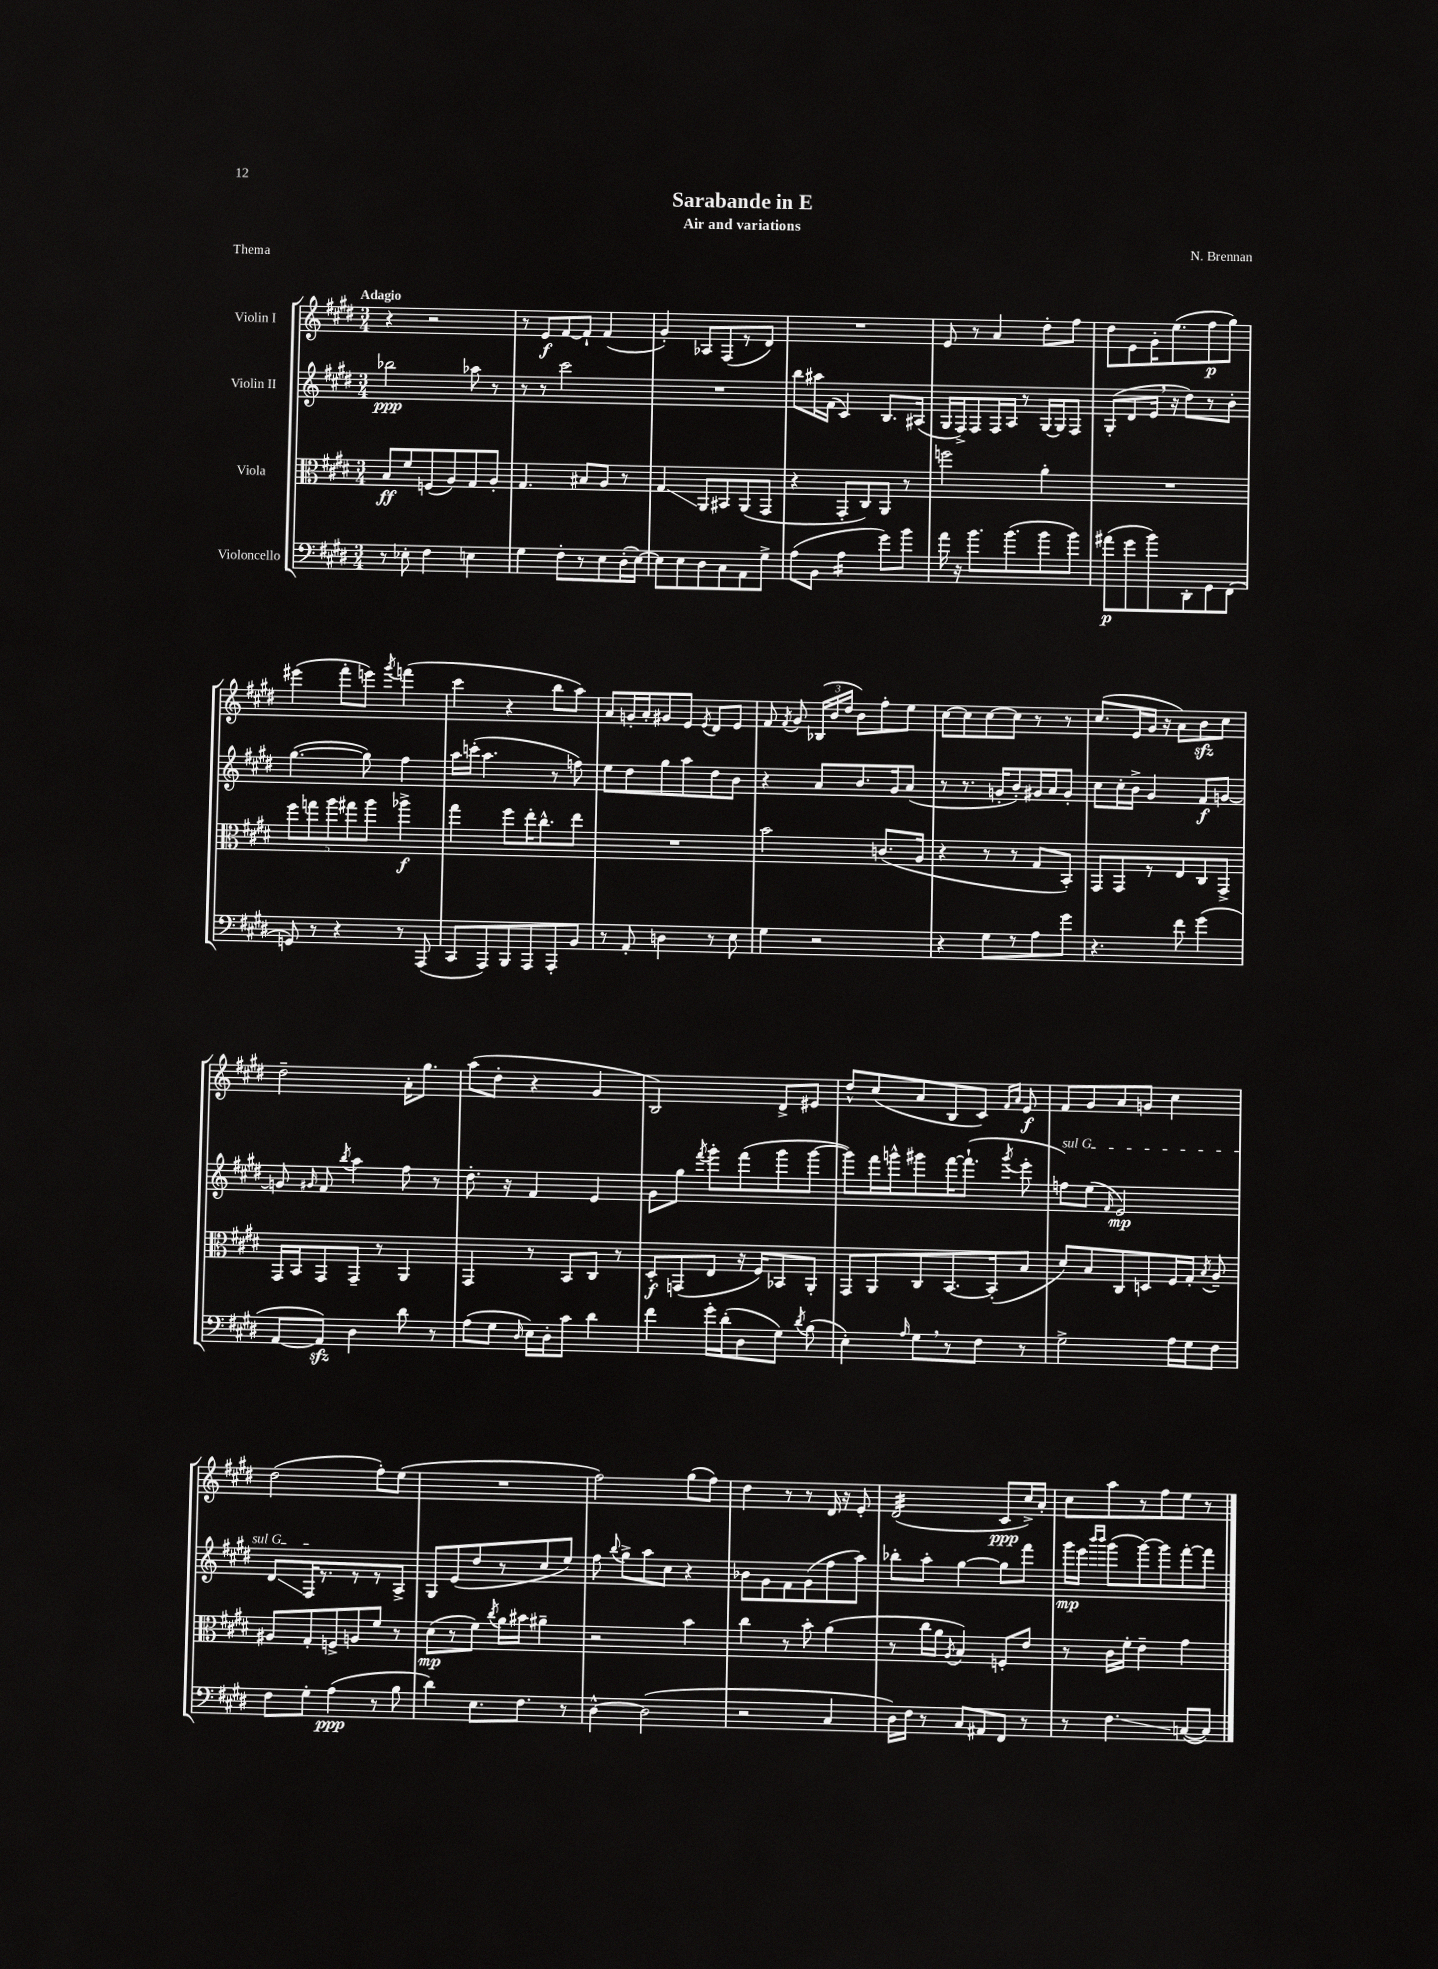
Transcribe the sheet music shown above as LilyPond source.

\header { title = "Sarabande in E" composer = "N. Brennan" subtitle = "Air and variations" piece = "Thema" }
<<
\new StaffGroup <<
\new Staff = "s0" \with { instrumentName = "Violin I" } {
    \clef treble \key e \major \numericTimeSignature \time 3/4 \tempo "Adagio"
    \autoBeamOff r4 r2 |
    r8 e'8[\f fis'8~ fis'8]-! fis'4( |
    gis'4-.) aes8[ fis8( r8 dis'8]) |
    R2. |
    e'8 r8 a'4 dis''8[-. fis''8] |
    dis''8[ e'8 gis'16-. e''8.( fis''8\p gis''8]) |
    eis'''4( fis'''8[-. e'''8]) \acciaccatura { gis'''8 } f'''4( |
    cis'''4 r4 b''8[ a''8]) |
    a'8[ g'16-. a'16-. gis'8 e'8] \acciaccatura { e'8 } dis'8[ e'8] |
    fis'8 \acciaccatura { fis'8 } gis'8 \tuplet 3/2 { bes16[( b'16 dis''16] } b'8[) fis''8-. e''8] |
    cis''8[~ cis''8 cis''8~ cis''8] r8 r8 |
    cis''8.[( e'16 gis'16] r16 a'8[) b'8\sfz cis''8] |
    dis''2-- a'16[-. gis''8.] |
    a''8[( dis''8]-. r4 gis'4 |
    b2) dis'8[-> eis'8] |
    dis''8[-^ cis''8( a'8 b8 cis'8]) \grace { fis'16[ a'16] } e'8\f |
    fis'8[ gis'8 a'8 g'8] cis''4 |
    dis''2( fis''8[-.) e''8]( |
    R2. |
    fis''2) gis''8[( fis''8]) |
    dis''4 r8 r8 dis'16 r16 e'8-. |
    dis'2:32( cis'8[\ppp cis''16->) a'16]-. |
    cis''8[ a''8 r8 fis''8 e''8] r8 \bar "|." |
}
\new Staff = "s1" \with { instrumentName = "Violin II" } {
    \clef treble \key e \major \numericTimeSignature \time 3/4
    \autoBeamOff bes''2\ppp aes''8 r8 |
    r8 r8 cis'''2 |
    R2. |
    b''8[ ais''16 fis'16]( cis'4) b8.[ ais16]( |
    gis16[ fis16->) fis8 fis16 a16] r8 gis16[~ gis16 fis8] |
    gis8[-.( dis'8 e'16] \breathe r16 dis''8[) r8 b'8]-. |
    gis''4.~( gis''8) fis''4 |
    a''16[ c'''16]-.( a''4. r8 f''8) |
    e''8[ dis''8 gis''8 a''8 dis''8 b'8] |
    r4 a'8[ b'8. gis'16 a'8]( |
    r8 r8. g'16[-. b'8-.) gis'16 a'16 gis'8]-. |
    cis''8[ cis''16-. b'16]-> gis'4 fis'8[\f g'8]~ |
    g'8 \grace { gis'16 } fis'8 \acciaccatura { b''8 } a''4 fis''8 r8 |
    dis''8.-. r16 fis'4 e'4 |
    gis'8[ gis''8] \acciaccatura { fis'''8 } gis'''8[-. fis'''8( gis'''8 gis'''8]~ |
    gis'''8[) fis'''16 g'''16-^ gis'''8 fis'''16~ fis'''8.]-!( \acciaccatura { gis'''8 } e'''8-. |
    \once \override TextSpanner.bound-details.left.text = \markup { \italic "sul G" } f''8[\startTextSpan) e''8]( \grace { fis'16 } e'2\mp) |
    dis'8[\glissando fis16\stopTextSpan r8. r8 r8 a8]-> |
    gis8[ e'8( dis''8 r8 cis''8 e''8]) |
    fis''8 \appoggiatura { b''8 } gis''8[-> a''8 cis''8] r4 |
    bes'8[ gis'8 fis'8 gis'8( fis''8 a''8]) |
    bes''8[-. a''8]-. gis''4~ gis''8[ fis'''8] |
    gis'''16[\mp e'''16] \grace { b'''16[ b'''16] } gis'''8[( gis'''8~) gis'''8 fis'''8~-. fis'''8] \bar "|." |
}
\new Staff = "s2" \with { instrumentName = "Viola" } {
    \clef alto \key e \major \numericTimeSignature \time 3/4
    \autoBeamOff b8[\ff fis'8 f8( a8) gis8 a8]-. |
    gis4. bis8[ a8] r8 |
    gis4\glissando a,8[ bis,8 a,8( gis,8] |
    r4 gis,8[-. cis8) a,8] r8 |
    f''2 a'4-. |
    R2. |
    \tuplet 5/4 { fis''8[ g''8 a''8 gis''8 a''8] } aes''4->\f |
    gis''4 fis''8[ e''16-. cis''8.-^ e''8] |
    R2. |
    b'2 c'8.[( a16] |
    r4 r8 r8 gis8[ b,8]-.) |
    gis,8[ gis,8 r8 e8 cis8 gis,8]-> |
    gis,16[ b,16 gis,8 gis,8]-- r8 a,4 |
    gis,4 r8 b,8[ cis8] r8 |
    dis8[-.\f g,8( e8] r16 fis16[) bes,8 a,8]-. |
    gis,8[ a,8 cis8 b,8.~ b,16-.( b8] |
    dis'8[) b8 cis8 d8 fis16 gis16]-. \acciaccatura { b8 } a8-- |
    ais8[ gis8-. f8-> a8 fis'8] r8 |
    dis'8[\mp( r8 fis'8]) \acciaccatura { cis''8 } a'16[ bis'16] ais'4-- |
    r2 b'4 |
    cis''4 r8 b'8-. a'4( |
    r8 cis''16[ a'16] \acciaccatura { a8 } b4) f8[-. e'8] |
    r8 cis'16[ fis'16]-. e'4-- gis'4 \bar "|." |
}
\new Staff = "s3" \with { instrumentName = "Violoncello" } {
    \clef bass \key e \major \numericTimeSignature \time 3/4
    \autoBeamOff r8 ees8-. fis4 e4 |
    gis4 fis8[-. r8 e8 dis16-.( e16]~) |
    e8[ e8 dis8 cis8 a,8 gis8]-> |
    a8[( b,8] a4:16 gis'8[) b'8] |
    a'16 r16 b'8.[ b'8.( b'8 b'8]) |
    ais'8[\p( gis'8 b'8) dis,8-. gis,8 fis,8]( |
    g,8) r8 r4 r8 a,,8( |
    cis,8[ a,,8) b,,8 a,,8 a,,8-. b,8] |
    r8 a,8-. d4 r8 e8 |
    gis4 r2 |
    r4 gis8[ r8 a8 gis'8] |
    r4. fis'8 gis'4( |
    a,8[~ a,8]\sfz) dis4 dis'8 r8 |
    a8[( gis8] \grace { dis16 } e16[) dis16-. cis'8] dis'4 |
    fis'4 gis'16[-. dis'16-.( dis8 gis8]) \acciaccatura { dis'8 } b8( |
    e4-.) \grace { a16 } gis8[ \breathe r8 fis8] r8 |
    gis2-> a16[ gis16 fis8] |
    fis8[ gis8]-. a4\ppp( r8 b8 |
    dis'4) e8.[ fis8.] r8 |
    dis4~-^ dis2( |
    r2 cis4 |
    dis16[) fis16] r8 cis8[ ais,8 fis,8] r8 |
    r8 fis4.\glissando c8[~( c8]) \bar "|." |
}
>>
>>
\layout { \context { \Score \remove "Bar_number_engraver" } }
